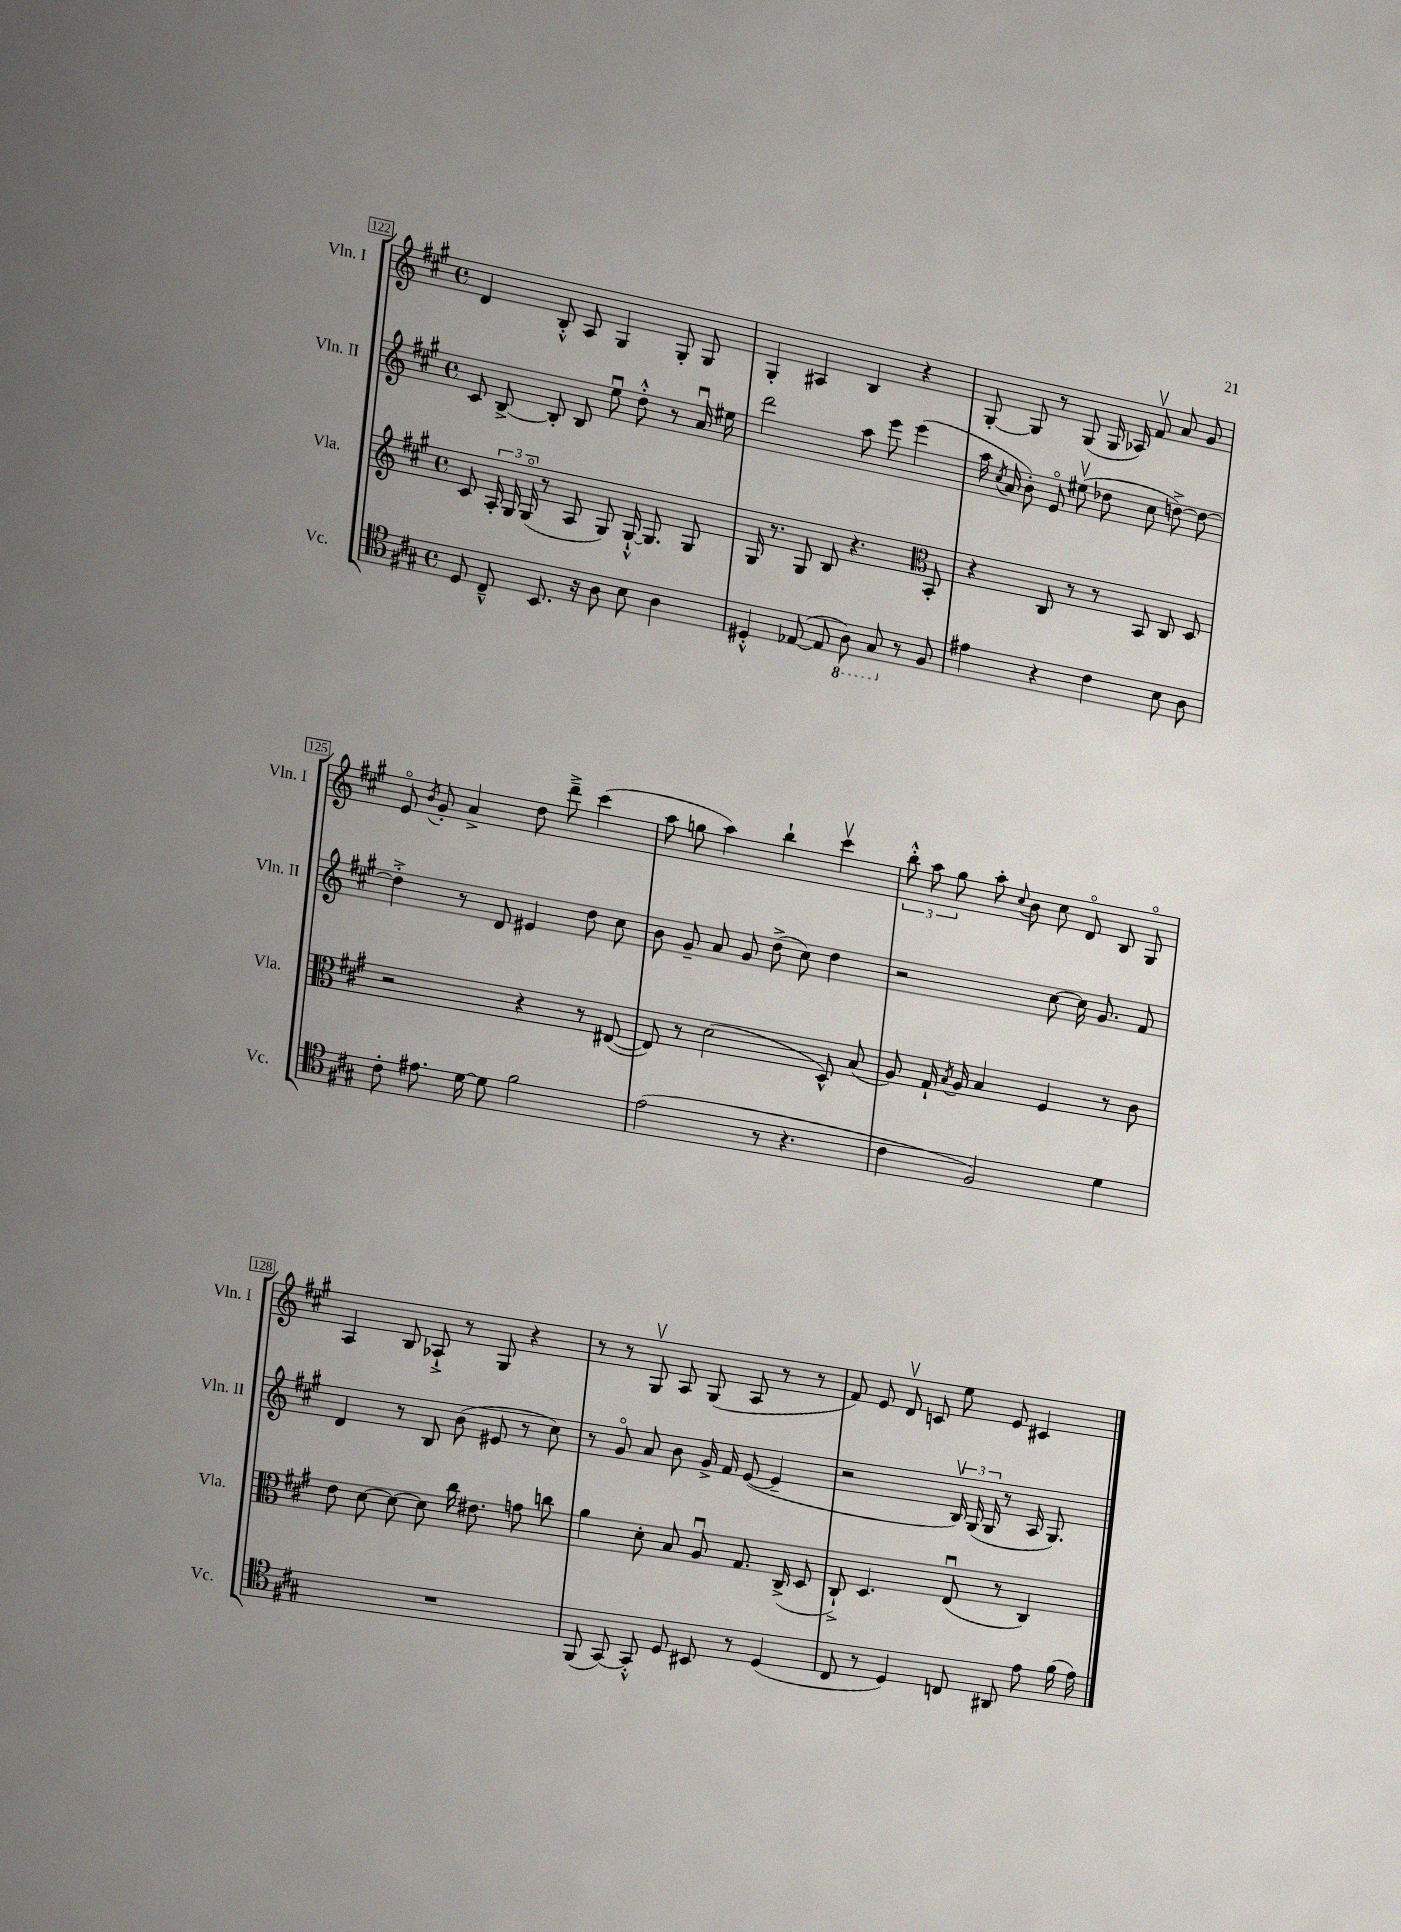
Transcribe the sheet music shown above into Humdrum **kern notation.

**kern	**kern	**kern	**kern
*staff4	*staff3	*staff2	*staff1
*clefC4	*clefG2	*clefG2	*clefG2
*k[f#c#g#]	*k[f#c#g#]	*k[f#c#g#]	*k[f#c#g#]
*M4/4	*M4/4	*M4/4	*M4/4
*met(c)	*met(c)	*met(c)	*met(c)
8D	8c#	8c#	4d
8C#~^^	24A'	[8B^	.
.	24G#	.	.
.	(24G#o	.	.
8.BB	8r	8B']	8B'^^
.	8A	8B	8A
16r	.	.	.
8A	8G#)	8eeu	4G#
8B	[16G#`^^	8dd'^^	.
.	8.G#]	.	.
4A	.	8r	8G#'
.	8G#	16au	8G#
.	.	16ee#	.
=	=	=	=
4D#'^^	16G#	2ddd	4G#'
.	8.r	.	.
([8E-	8G#	.	4A#
8E-]	8B	.	.
8AA)	4.r	8aa	4B
8GG#	.	8eee	.
8r	.	(4eee	4r
*	*clefC3	*	*
8F#	8BB'	.	.
=	=	=	=
4e#	4r	16aa	[8G#'
.	.	8qcc#	.
.	.	16a	.
.	.	8b')	8G#]
4r	8C#	8eo	8r
.	8r	(8ee#v	(8G#
4c#	8r	8dd-	16G#
.	.	.	16A-)
.	8BB	8cc#	8f#v
8B	8C#	[8dd^)	8a
8A	8D	8dd_	8g#
=	=	=	=
8c#'	2r	4dd'^]	8eo
.	.	.	8qb
8.e#	.	.	8g#'
.	.	8r	4a^
[16d	.	.	.
8d]	.	8d	.
2f#	4r	4e#	8dd
.	.	.	8ddd~^
.	8r	8dd	(4ccc#
.	([8E#	8cc#	.
=	=	=	=
(2e	8E#])	8b	8aa
.	8r	8g#~	8gg
.	(2d	8a	4aa)
.	.	8g#	.
8r	.	(8dd^	4bb`
4.r	.	8cc#)	.
.	8D^^)	4dd	4ccc#v
.	(8B	.	.
=	=	=	=
4c#	8A)	2r	12bb'^^
.	.	.	12aa
.	16G#`	.	.
.	.	.	12gg#
.	8qB	.	.
.	16A	.	.
2F#)	4B	.	8aa'
.	.	.	8qqcc#
.	.	.	8b
.	4F#	[8cc#	8cc#
.	.	16cc#]	8do
.	.	8.g#	.
4d	8r	.	8B
.	8c#	8f#	8G#o
=	=	=	=
1r	8e	4d	4A
.	[8d	.	.
.	8d_	8r	8B
.	8d]	8B	8A-`^
.	16cc#	(8b	8r
.	8.e#	.	.
.	.	8e#	8G#
.	8g	8r	4r
.	8cc	8cc#)	.
=	=	=	=
(8FF#	4a	8r	8r
[8GG#)	.	8g#o	8r
8GG#'^^]	8d'	8a	8G#v
8D	8B	8b	8A
8BB#	8Au	16g#^	(8G#
.	.	16f#	.
8r	8.G#	([8e	8A
(4D	.	4e~]	8r
.	(16C#^	.	.
.	8D	.	8r
=	=	=	=
8C#	8C#`^)	2r	8f#)
8r	4.D	.	8e
4D)	.	.	8dv
.	.	.	8c
8C	(8Eu	24Bv)	8ee
.	.	(24G#	.
.	.	24G#	.
8AA#	8r	8r	8e
8e	4C#)	16A	4c#
.	.	8.G#)	.
(16f#	.	.	.
16e)	.	.	.
==	==	==	==
*-	*-	*-	*-
